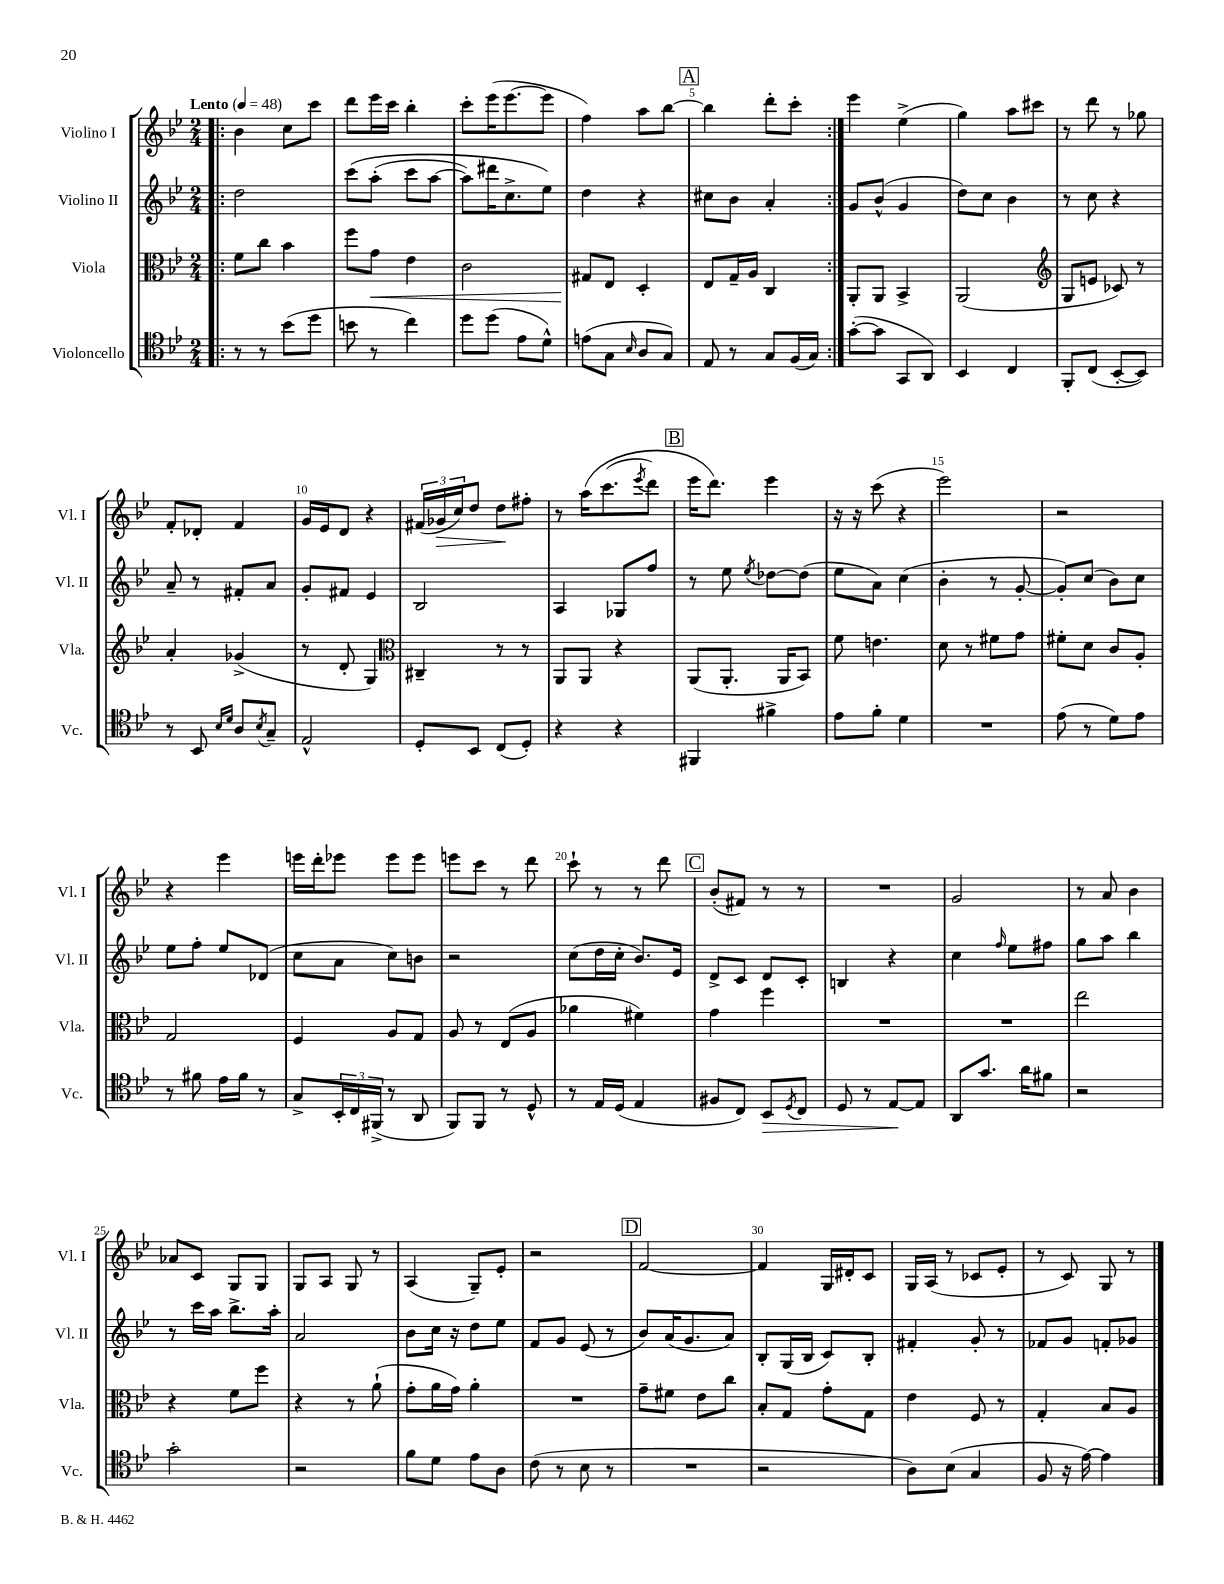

**kern	**kern	**kern	**kern
*staff4	*staff3	*staff2	*staff1
*clefC4	*clefC3	*clefG2	*clefG2
*k[b-e-]	*k[b-e-]	*k[b-e-]	*k[b-e-]
*M2/4	*M2/4	*M2/4	*M2/4
*MM48	*MM48	*MM48	*MM48
=!|:	=!|:	=!|:	=!|:
8r	8f	2dd	4b-
8r	8cc	.	.
(8b-	4b-	.	8cc
8dd	.	.	8ccc
=	=	=	=
8b	8ff	&(8ccc	8ddd
8r	8g	(8aa'	16eee-
.	.	.	16ccc
4cc)	4e-	8ccc	4bb-'
.	.	[8aa	.
=	=	=	=
8dd	2c	8aa])	8ccc'
(8dd	.	16ddd#	(16eee-
.	.	8.cc^	[8.eee-
8e-	.	.	.
8d^^)	.	8ee-&)	8eee-]
=	=	=	=
(8e	8G#	4dd	4ff)
8G	8E-	.	.
16qqB-	.	.	.
8A	4D'	4r	8aa
8G)	.	.	[8bb-
=	=	=	=
8E-	8E-	8cc#	4bb-]
8r	16G~	8b-	.
.	16A	.	.
8G	4C	4a'	8ddd'
(16F	.	.	8ccc'
16G)	.	.	.
=:|!	=:|!	=:|!	=:|!
([8g'	8AA'	8g	4eee-
8g]	8AA	(8b-^^	.
8GG	4BB-^	4g	(4ee-^
8AA)	.	.	.
=	=	=	=
4BB-	(2AA	8dd)	4gg)
.	.	8cc	.
4C	.	4b-	8aa
.	.	.	8ccc#
=	=	=	=
*	*clefG2	*	*
8FF'	8G	8r	8r
(8C	8e	8cc	8ddd
[8BB-'	8c-)	4r	8r
8BB-])	8r	.	8gg-
=	=	=	=
8r	4a'	8a~	8f'
8BB-	.	8r	8d-'
16qqB-	.	.	.
16qqd	.	.	.
8A	(4g-^	8f#'	4f
8qB-	.	.	.
8G~	.	8a	.
=	=	=	=
2E-^^	8r	8g'	16g
.	.	.	16e-
.	8d'	8f#	8d
.	4G)	4e-	4r
=	=	=	=
*	*clefC3	*	*
8D'	4C#~	2B-	(24f#
.	.	.	24g-
.	.	.	24cc)
8BB-	.	.	8dd
(8C	8r	.	8dd
8D')	8r	.	8ff#'
=	=	=	=
4r	8AA	4A	8r
.	8AA	.	&(16aa
.	.	.	(8.ccc
4r	4r	8G-	.
.	.	.	8qeee-
.	.	8ff	8ddd)
=	=	=	=
4FF#	(8AA	8r	16eee-
.	.	.	8.ddd&)
.	8.AA'	8ee-	.
.	.	8qee-	.
4f#^	.	[8dd-	4eee-
.	16AA	.	.
.	8BB-)	(8dd-]	.
=	=	=	=
8e-	8f	8ee-	16r
.	.	.	16r
8f'	4.e	8a)	(8ccc
4d	.	(4cc	4r
=	=	=	=
2r	8d	4b-'	2eee-)
.	8r	.	.
.	8f#	8r	.
.	8g	[8g'	.
=	=	=	=
(8e-	8f#'	8g'])	2r
8r	8d	(8cc	.
8d)	8c	8b-)	.
8e-	8A'	8cc	.
=	=	=	=
8r	2G	8ee-	4r
8f#	.	8ff'	.
16e-	.	8ee-	4eee-
16f#	.	.	.
8r	.	(8d-	.
=	=	=	=
8G^	4F	8cc	16eee
.	.	.	16ddd'
24BB-'	.	8a	8eee-
24C	.	.	.
(24FF#^	.	.	.
8r	8A	8cc)	8eee-
8AA	8G	8b	8eee-
=	=	=	=
8FF)	8A	2r	8eee
8FF	8r	.	8ccc
8r	(8E-	.	8r
8D^^	8A	.	8ddd
=	=	=	=
8r	4a-	(8cc	8ccc`
16E-	.	16dd	8r
(16D	.	16cc'	.
4E-	4f#)	8.b-)	8r
.	.	.	8ddd
.	.	16e-	.
=	=	=	=
8F#	4g	8d^	(8b-'
8C)	.	8c	8f#)
8BB-	4ff	8d	8r
8qD	.	.	.
8C	.	8c'	8r
=	=	=	=
8D	2r	4B	2r
8r	.	.	.
[8E-	.	4r	.
8E-]	.	.	.
=	=	=	=
8AA	2r	4cc	2g
8.g	.	.	.
.	.	16qqff	.
.	.	8ee-	.
16a	.	.	.
8f#	.	8ff#	.
=	=	=	=
2r	2ee-	8gg	8r
.	.	8aa	8a
.	.	4bb-	4b-
=	=	=	=
2g'	4r	8r	8a-
.	.	16ccc	8c
.	.	16aa	.
.	8f	8.bb-^	8G
.	8ff	.	8G
.	.	16aa'	.
=	=	=	=
2r	4r	2a	8G
.	.	.	8A
.	8r	.	8G
.	(8a`	.	8r
=	=	=	=
8f	8g'	8b-	(4A
8d	16a	16cc	.
.	16g)	16r	.
8e-	4a'	8dd	8G~)
8A	.	8ee-	8e-'
=	=	=	=
(8c	2r	8f	2r
8r	.	8g	.
8B-	.	(8e-	.
8r	.	8r	.
=	=	=	=
2r	8g~	8b-)	[2f
.	8f#	(16a	.
.	.	8.g	.
.	8e-	.	.
.	8cc	8a)	.
=	=	=	=
2r	8B-'	8B-'	4f]
.	8G	(16G	.
.	.	16B-	.
.	8g'	8c)	16G
.	.	.	16d#'
.	8G	8B-'	8c
=	=	=	=
8A)	4e-	4f#'	16G
.	.	.	(16A
(8B-	.	.	8r
4G	8F	8g'	8c-
.	8r	8r	8e-'
=	=	=	=
8F	4G'	8f-	8r
16r	.	8g	8c)
[16e-)	.	.	.
4e-]	8B-	8f'	8G
.	8A	8g-	8r
==	==	==	==
*-	*-	*-	*-
